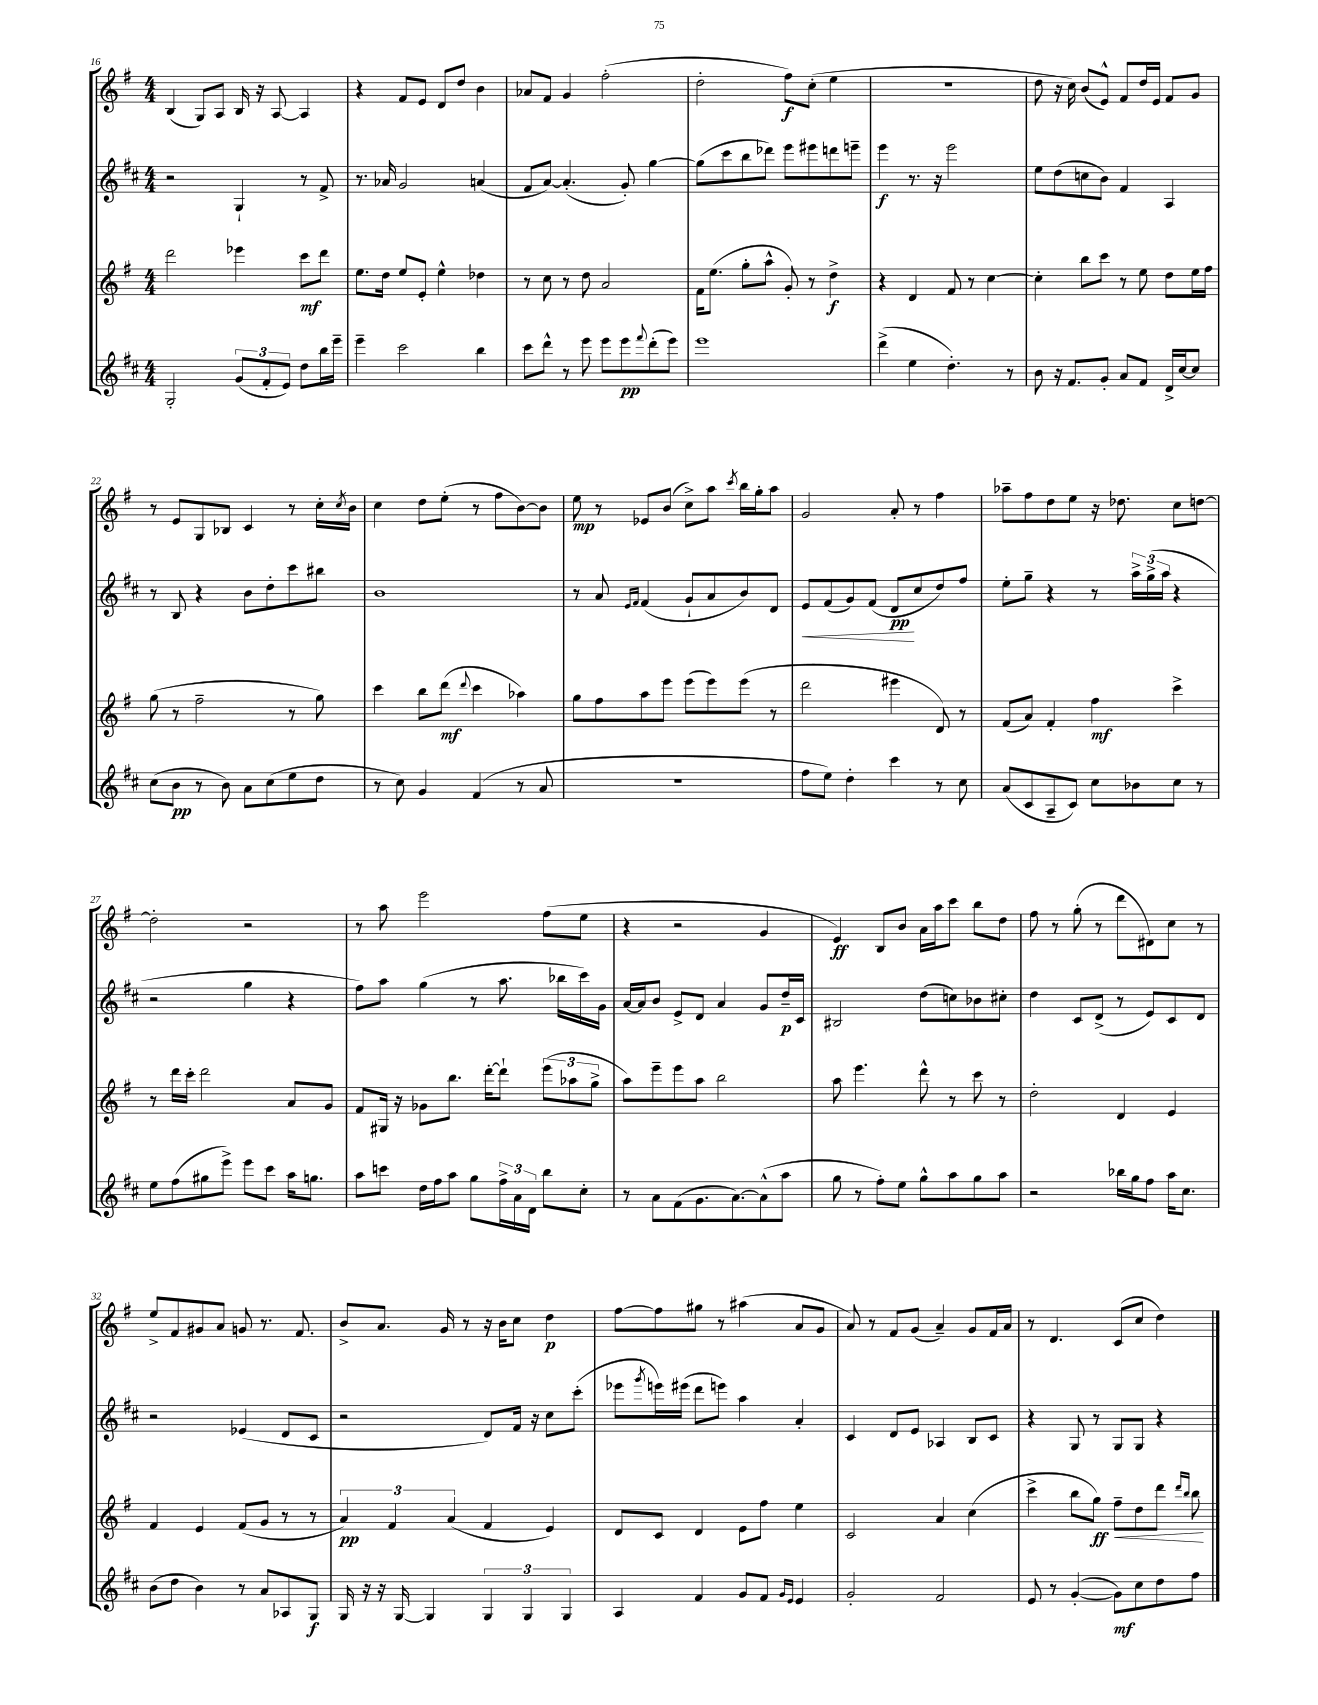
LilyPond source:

<<
\new StaffGroup <<
\new Staff = "s0" {
    \clef treble \key g \major \numericTimeSignature \time 4/4
    b4( g8) a8 b16 r16 a8~ a4 |
    r4 fis'8 e'8 d'8 d''8 b'4 |
    aes'8 fis'8 g'4 fis''2-.( |
    d''2-. fis''8\f) c''8-.( e''4 |
    R1 |
    d''8 r16 c''16) b'8( e'8-^) fis'8 d''16 e'16 fis'8 g'8 |
    r8 e'8 g8 bes8 c'4 r8 c''16-. \acciaccatura { c''8 } b'16 |
    c''4 d''8 e''8-.( r8 fis''8 b'8~) b'8 |
    e''8\mp r8 ees'8 b'8( c''8->) a''8 \acciaccatura { c'''8 } b''16 g''16-. a''8 |
    g'2 a'8-. r8 fis''4 |
    aes''8-- fis''8 d''8 e''8 r16 des''8. c''8 d''8~ |
    d''2-. r2 |
    r8 a''8 e'''2 fis''8( e''8 |
    r4 r2 g'4 |
    e'4\ff) b8 b'8 a'16 a''16 c'''8 b''8 d''8 |
    fis''8 r8 g''8-.( r8 d'''8 dis'8) c''8 r8 |
    e''8-> fis'8 gis'8 a'8 g'8 r8. fis'8. |
    b'8-> a'8. g'16 r8 r16 b'16 c''8 d''4\p |
    fis''8~ fis''8 gis''8 r8 ais''4( a'8 g'8 |
    a'8) r8 fis'8 g'8( a'4--) g'8 fis'16 a'16 |
    r8 d'4. c'8( c''8 d''4) \bar "|." |
}
\new Staff = "s1" {
    \clef treble \key d \major \numericTimeSignature \time 4/4
    r2 g4-! r8 fis'8-> |
    r8. aes'16 g'2 a'4( |
    fis'8 a'8~) a'4.-.( g'8-.) g''4~ |
    g''8( cis'''8 b''8 des'''8) e'''8 eis'''8 d'''8 e'''8-- |
    e'''4\f r8. r16 e'''2 |
    e''8 d''8( c''8 b'8) fis'4 a4 |
    r8 b8 r4 b'8 d''8-. cis'''8 bis''8 |
    b'1 |
    r8 a'8 \grace { e'16 fis'16 } fis'4( g'8-! a'8 b'8) d'8 |
    e'8\< fis'8( g'8) fis'8( d'8\pp\! cis''8 d''8) fis''8 |
    e''8-. g''8-- r4 r8 \tuplet 3/2 { a''16-> g''16->( a''16 } r4 |
    r2 g''4 r4 |
    fis''8) a''8 g''4( r8 a''8. bes''16 cis'''16) g'16 |
    a'16~ a'16 b'8 e'8-> d'8 a'4 g'8 d''16--\p cis'16 |
    bis2 d''8( c''8) bes'8 cis''8-. |
    d''4 cis'8 d'8->( r8 e'8) cis'8 d'8 |
    r2 ees'4( d'8 cis'8 |
    r2 d'8) fis'16 r16 cis''8 cis'''8-.( |
    ees'''8 \acciaccatura { g'''8 } e'''16) eis'''16( d'''8 e'''8) a''4 a'4-. |
    cis'4 d'8 e'8 aes4 b8 cis'8 |
    r4 g8 r8 g8 g8 r4 \bar "|." |
}
\new Staff = "s2" {
    \clef treble \key g \major \numericTimeSignature \time 4/4
    d'''2 ees'''4 c'''8\mf d'''8 |
    e''8. d''16 e''8 e'8-. e''4-^ des''4 |
    r8 c''8 r8 d''8 a'2 |
    fis'16 e''8.( g''8-. a''8-^ g'8-.) r8 d''4->\f |
    r4 d'4 fis'8 r8 c''4~ |
    c''4-. b''8 c'''8 r8 e''8 d''8 e''16 fis''16 |
    g''8( r8 fis''2-- r8 g''8) |
    c'''4 b''8 d'''8\mf( \appoggiatura { d'''8 } c'''4 aes''4) |
    g''8 fis''8 a''8 e'''8 e'''8( e'''8) e'''8( r8 |
    d'''2 eis'''4 d'8) r8 |
    fis'8( a'8) fis'4-. fis''4\mf c'''4-> |
    r8 d'''16 c'''16-. d'''2 a'8 g'8 |
    fis'8 gis16 r16 ges'8 b''8. d'''16~-. d'''8-! \tuplet 3/2 { e'''8( aes''8 g''8-> } |
    a''8) e'''8-- e'''8 a''8 b''2 |
    a''8 e'''4. d'''8-^ r8 c'''8 r8 |
    d''2-. d'4 e'4 |
    fis'4 e'4 fis'8( g'8 r8 r8 |
    \tuplet 3/2 { a'4\pp) fis'4 a'4( } fis'4 e'4) |
    d'8 c'8 d'4 e'8 fis''8 e''4 |
    c'2 a'4 c''4( |
    c'''4-> b''8 g''8\ff) fis''8--\< d''8 d'''8 \grace { d'''16 b''16 } b''8\! \bar "|." |
}
\new Staff = "s3" {
    \clef treble \key d \major \numericTimeSignature \time 4/4
    g2-. \tuplet 3/2 { g'8( fis'8-. e'8) } d''8 b''16 e'''16-- |
    e'''4-- cis'''2 b''4 |
    cis'''8 d'''8-^ r8 e'''8 e'''8 e'''8\pp \appoggiatura { fis'''8 } d'''8-.( e'''8) |
    e'''1 |
    d'''4->( e''4 d''4.-.) r8 |
    b'8 r16 fis'8. g'8-. a'8 fis'8 d'16-> cis''16~ cis''8 |
    cis''8( b'8\pp r8 b'8) a'8 cis''8( e''8 d''8 |
    r8 cis''8) g'4 fis'4( r8 a'8 |
    R1 |
    fis''8 e''8) d''4-. cis'''4 r8 cis''8 |
    a'8( cis'8 a8-- cis'8) cis''8 bes'8 cis''8 r8 |
    e''8 fis''8( gis''8 e'''8->) e'''8 cis'''8 a''16 g''8. |
    a''8 c'''8 d''16 fis''16 a''8 g''8 \tuplet 3/2 { fis''16-> a'16 d'16 } b''8 cis''8-. |
    r8 a'8 fis'8( g'8. a'8.~) a'8-^( a''8 |
    g''8 r8 fis''8-.) e''8 g''8-^ a''8 g''8 a''8 |
    r2 bes''16 g''16 fis''8 a''16 cis''8. |
    b'8( d''8 b'4) r8 a'8 aes8 g8\f |
    g16 r16 r16 g16~ g4 \tuplet 3/2 { g4 g4 g4 } |
    a4 fis'4 g'8 fis'8 \grace { g'16 e'16 } e'4 |
    g'2-. fis'2 |
    e'8 r8 g'4~-.( g'8\mf) cis''8 d''8 fis''8 \bar "|." |
}
>>
>>
\layout { \context { \Score currentBarNumber = #16 } }
